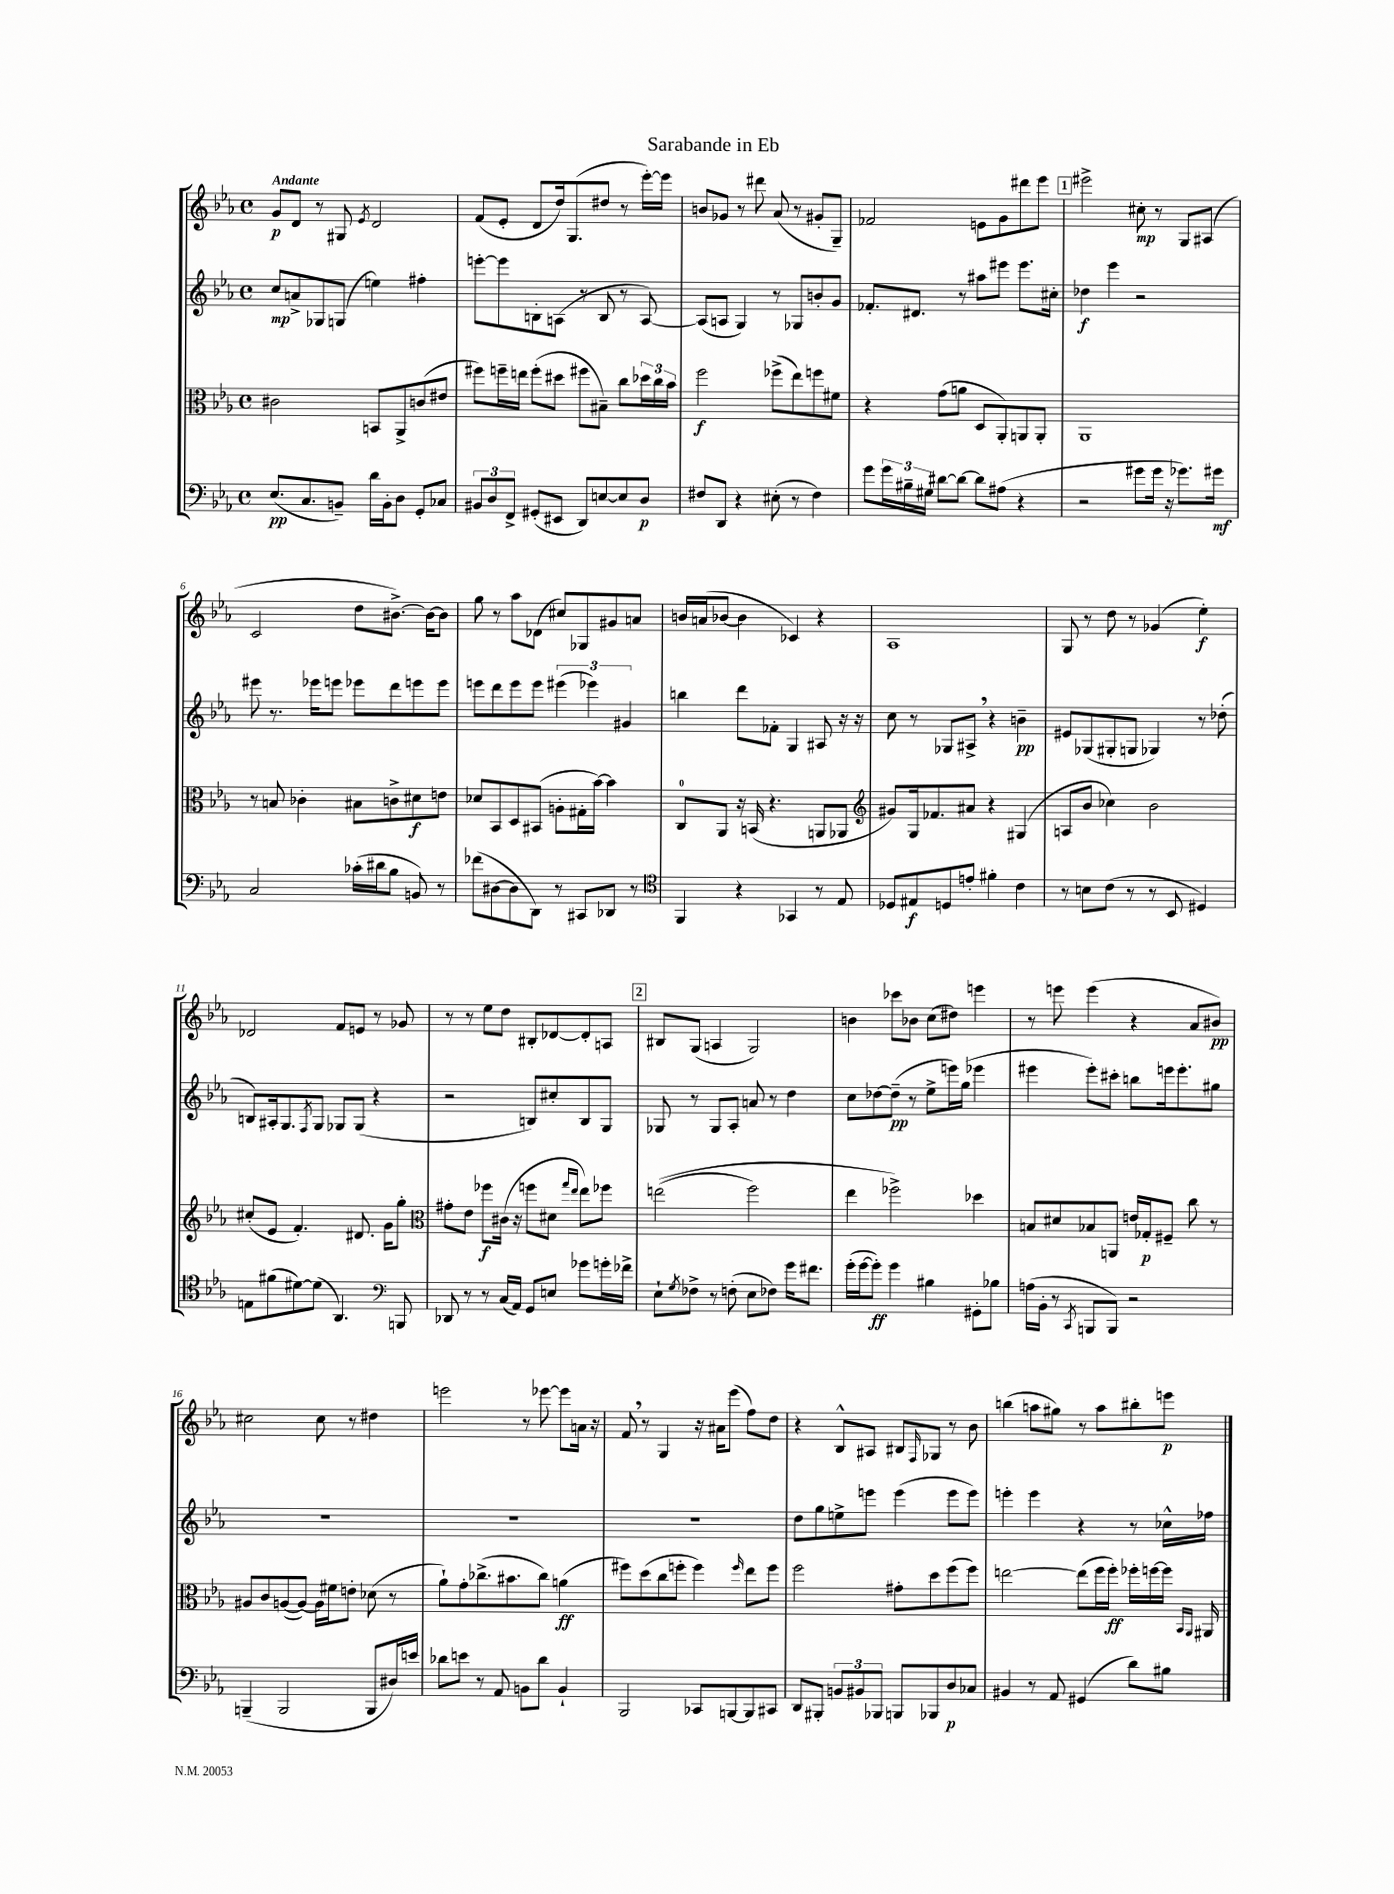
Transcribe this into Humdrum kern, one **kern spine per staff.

**kern	**dynam	**kern	**dynam	**kern	**dynam	**kern	**dynam
*part4	*part4	*part3	*part3	*part2	*part2	*part1	*part1
*staff4	*staff4	*staff3	*staff3	*staff2	*staff2	*staff1	*staff1
*clefF4	*	*clefC3	*	*clefG2	*	*clefG2	*
*k[b-e-a-]	*	*k[b-e-a-]	*	*k[b-e-a-]	*	*k[b-e-a-]	*
*M4/4	*	*M4/4	*	*M4/4	*	*M4/4	*
*met(c)	*	*met(c)	*	*met(c)	*	*met(c)	*
=1	=1	=1	=1	=1	=1	=1	=1
!	!	!	!	!	!	!LO:TX:a:B:t=Andante	!
(8.E-/L	pp	2c#X\	.	8cc/L	mp	8g/L	p
.	.	.	.	8an^/	.	8d/J	.
8.C/	.	.	.	.	.	.	.
.	.	.	.	8G-X/	.	8r	.
8BBn~/J)	.	.	.	(8Gn/J	.	8G#X/	.
.	.	.	.	.	.	8qe-/	.
16d\LL	.	8BBn/L	.	4een\)	.	2d/	.
16BB'\J	.	.	.	.	.	.	.
8D\J	.	8AA-^/	.	.	.	.	.
8GG'/L	.	(8cn/	.	4ff#X'\	.	.	.
8C-X/J	.	8e#X/J	.	.	.	.	.
=2	=2	=2	=2	=2	=2	=2	=2
12BB#X/L	.	8ff#X\L)	.	[8eeen'\L	.	(8f/L	.
12D/	.	.	.	.	.	.	.
.	.	16ffn~\L	.	8eee\]	.	8e-'/J	.
12FF^/J	.	.	.	.	.	.	.
.	.	16een\JJ	.	.	.	.	.
(8GG#X'/L	.	(8ff'\L	.	8Bn'\	.	8d/L	.
8EE#X/J	.	8dd#X\J	.	(8An\J	.	16dd/k)	.
.	.	.	.	.	.	(8.G/	.
8DD/L)	.	8ff#X\L	.	8r	.	.	.
[8En/	.	8B#X~\J)	.	8B/	.	8dd#X/J	.
8E/]	.	8cc\L	.	8r	.	8r	.
8D/J	p	24dd-X\L	.	[8A/)	.	[16eee-'\LL)	.
.	.	24cc\	.	.	.	.	.
.	.	.	.	.	.	16eee-\JJ]	.
.	.	24b-\JJ	.	.	.	.	.
=3	=3	=3	=3	=3	=3	=3	=3
8F#X/L	.	2ff\	f	(8A/L]	.	8bn/L	.
8DD/J	.	.	.	8An/J	.	8g-X/J	.
4r	.	.	.	4G/)	.	8r	.
.	.	.	.	.	.	8ddd#X\	.
(8E#X'\	.	(8ff-X^\L	.	8r	.	(8a-/	.
8r	.	8ee-\)	.	8G-X/L	.	8r	.
4F#\)	.	8ffn\	.	8bn'/	.	8g#X'/L	.
.	.	8f#X\J	.	8g/J	.	8G~/J)	.
=4	=4	=4	=4	=4	=4	=4	=4
8g\L	.	4r	.	8.f-X'/L	.	2f-X/	.
24g\L	.	.	.	.	.	.	.
24B#X~\	.	.	.	.	.	.	.
.	.	.	.	8.d#X/J	.	.	.
24G#X\JJ	.	.	.	.	.	.	.
[8d#X\L	.	(8g\L	.	.	.	.	.
8d#\J_	.	8an\J	.	8r	.	.	.
8d#\L]	.	8D/L	.	8aa#X\L	.	8en\L	.
(8A#X\J	.	8AA-'/)	.	8eee#X\J	.	8g\	.
4r	.	8AAn/	.	8.eee#\L	.	8ddd#X\	.
.	.	8AA'/J	.	.	.	8eee-\J	.
.	.	.	.	16cc#X'\Jk	.	.	.
!!LO:REH:place=s1:t=1
=5	=5	=5	=5	=5	=5	=5	=5
2r	.	1AA-	.	4dd-X\	f	2eee#X^\	.
.	.	.	.	4eee-\	.	.	.
8g#X\L	.	.	.	2r	.	8cc#X'\	mp
16g#\Jk	.	.	.	.	.	8r	.
16r	.	.	.	.	.	.	.
8.g-X\L)	.	.	.	.	.	8G/L	.
.	.	.	.	.	.	(8A#X/J	.
16g#X\Jk	mf	.	.	.	.	.	.
!!LO:LB:g=z
=6	=6	=6	=6	=6	=6	=6	=6
2C/	.	8r	.	8eee#X\	.	2c/	.
.	.	8Bn/	.	8.r	.	.	.
.	.	4c-X'\	.	.	.	.	.
.	.	.	.	16eee-X\KL	.	.	.
.	.	.	.	8eeen\J	.	.	.
(16c-X'\LL	.	8B#X\L	.	8eee-X\L	.	8dd\L	.
16d#X\J	.	.	.	.	.	.	.
8B-\J	.	8cn^\	.	8ddd\	.	[8.b#X^\J)	.
8BBn/)	.	8d#X\	f	8eeen\	.	.	.
.	.	.	.	.	.	16b#\KL_	.
8r	.	8en\J	.	8eee\J	.	8b#\J]	.
=7	=7	=7	=7	=7	=7	=7	=7
(8f-X\L	.	8d-X/L	.	8eeen\L	.	8gg\	.
[8D#X\	.	8BB-/	.	8ddd\	.	8r	.
8D#\]	.	8D/	.	8eee\	.	8aa-\L	.
8DD\J)	.	(8BB#X/J	.	8eee\J	.	(8d-X\J	.
8r	.	8An'\L	.	(6eee#X\	.	8cc#X/L)	.
8CC#X/L	.	16G#X'\L	.	.	.	8G-X/	.
.	.	.	.	6eee-X\)	.	.	.
.	.	[16b-\JJ)	.	.	.	.	.
8DD-X/J	.	4b-\]	.	.	.	8g#X/	.
.	.	.	.	6g#X/	.	.	.
8r	.	.	.	.	.	8an/J	.
=8	=8	=8	=8	=8	=8	=8	=8
*clefC4	*	*	*	*	*	*	*
4FF/	.	8C/L	.	4bbn\	.	16bn/LL	.
.	.	.	.	.	.	(16an/J	.
.	.	8AA-/J	.	.	.	[8b-X/J	.
4r	.	16r	.	8ddd\L	.	4b-\]	.
.	.	(16BBn/	.	.	.	.	.
.	.	4.r	.	8f-X'\J	.	.	.
4GG-X/	.	.	.	4G/	.	4c-X/)	.
8r	.	8AAn/L	.	8A#X/	.	4r	.
8E-/	.	8AA-X/J	.	16r	.	.	.
.	.	.	.	16r	.	.	.
=9	=9	=9	=9	=9	=9	=9	=9
*	*	*clefG2	*	*	*	*	*
8D-X/L	.	8g#X/L)	.	8cc\	.	1A-	.
8E#X/	f	16G/k	.	8r	.	.	.
.	.	8.f-X/	.	.	.	.	.
8Dn/	.	.	.	8G-X/L	.	.	.
8en'/J	.	8a#X/J	.	8A#X^,/J	.	.	.
4f#X'\	.	4r	.	4r	.	.	.
4c\	.	(4G#X/	.	4bn~\	pp	.	.
=10	=10	=10	=10	=10	=10	=10	=10
8r	.	8An/L	.	8e#X/L	.	8G/	.
8Bn\L	.	8b-/J	.	(8G-X/	.	8r	.
(8c\J	.	4cc-X\)	.	8G#X'/	.	8dd\	.
8r	.	.	.	8Gn/J	.	8r	.
8r	.	2b-\	.	4G-X/)	.	(4g-X/	.
8BB-/	.	.	.	.	.	.	.
4D#X/)	.	.	.	8r	.	4ee-'\)	f
.	.	.	.	(8dd-X'\	.	.	.
!!LO:LB:g=z
=11	=11	=11	=11	=11	=11	=11	=11
8En\L	.	(8cc#X'/L	.	8Bn/L)	.	2d-X/	.
(8f#X\	.	8e-/J	.	16A#X'/k	.	.	.
.	.	.	.	8.G/	.	.	.
[8d#X\)	.	4.f'/)	.	.	.	.	.
.	.	.	.	8qF/	.	.	.
(8d#\J]	.	.	.	8G/J	.	.	.
4.AA-/)	.	.	.	8G-X/L	.	8f/L	.
.	.	8.d#X/	.	(8G-/J	.	8en/J	.
.	.	.	.	4r	.	8r	.
.	.	16g\KL	.	.	.	.	.
*clefF4	*	*	*	*	*	*	*
8BBBn/	.	8gg'\J	.	.	.	8g-X/	.
=12	=12	=12	=12	=12	=12	=12	=12
*	*	*clefC3	*	*	*	*	*
8DD-X/	.	8g#X'\L	.	2r	.	8r	.
8r	.	8e-\J	.	.	.	8r	.
8r	.	8ff-X\L	f	.	.	8ee-\L	.
(16C/LL	.	(16c#X\Jk	.	.	.	8dd\J	.
16AA-/JJ)	.	16r	.	.	.	.	.
8GG/L	.	8ffn\L	.	8Bn/L)	.	8B#X'/L	.
8En/J	.	8d#X\J	.	8cc#X'/	.	[8d-X/	.
.	.	16qqgg/LL	.	.	.	.	.
.	.	16qqee-/JJ	.	.	.	.	.
8g-X\L	.	8ee-\L)	.	8B/	.	8d-'/]	.
16gn'\L	.	8ff-X\J	.	8G/J	.	8An/J	.
16f-X^\JJ	.	.	.	.	.	.	.
!!LO:REH:place=s1:t=2
=13	=13	=13	=13	=13	=13	=13	=13
8E-`\L	.	((2een\	.	8G-X/	.	8B#X/L	.
8qG/	.	.	.	.	.	.	.
8F-X^\J	.	.	.	8r	.	(8G/J	.
8r	.	.	.	8G-/L	.	4An/	.
(8Fn'\	.	.	.	8A-'/J	.	.	.
8E-\L	.	2ff\)	.	8an/	.	2G/)	.
8F-X\J)	.	.	.	8r	.	.	.
16g\KL	.	.	.	4dd\	.	.	.
8.f#X\J	.	.	.	.	.	.	.
=14	=14	=14	=14	=14	=14	=14	=14
(16g'\LL	.	4ee-\	.	8cc\L	.	4bn\	.
[16g\J	.	.	.	.	.	.	.
8g'\J])	ff	.	.	[8dd-X\	.	.	.
4g\	.	2ff-X^\)	.	(8dd-~\J]	pp	8ccc-X\L	.
.	.	.	.	8r	.	8b-X\J	.
4B#X\	.	.	.	8ee-^\L	.	(8cc\L	.
.	.	.	.	16eeen\L)	.	8dd#X\J)	.
.	.	.	.	(16gg\JJ	.	.	.
8GG#X'\L	.	4dd-X\	.	4eee-X\	.	4eeen\	.
8B-X\J	.	.	.	.	.	.	.
=15	=15	=15	=15	=15	=15	=15	=15
(16An\LL	.	8Bn/L	.	4eee#X\	.	8r	.
16BB-'\JJ	.	.	.	.	.	.	.
8r	.	8d#X/	.	.	.	8eeen\	.
8qCC/	.	.	.	.	.	.	.
8BBBn/L	.	8B-X/	.	8eee#'\L)	.	(4eee\	.
8BBB/J)	.	8AAn/J	.	8ccc#X'\J	.	.	.
2r	.	16en/LL	.	8bbn\L	.	4r	.
.	.	16G-X'/J	p	.	.	.	.
.	.	8F#X~/J	.	16eeen\k	.	.	.
.	.	.	.	8.eee'\	.	.	.
.	.	8cc\	.	.	.	8a-/L	.
.	.	8r	.	8gg#X\J	.	8b#X/J)	pp
!!LO:LB:g=z
=16	=16	=16	=16	=16	=16	=16	=16
(4BBBn~/	.	8A#X/L	.	1r	.	2cc#X\	.
.	.	8c/	.	.	.	.	.
2BBB/	.	([8An/	.	.	.	.	.
.	.	8A/J_)	.	.	.	.	.
.	.	16A\LL]	.	.	.	8cc#\	.
.	.	16f#X\J	.	.	.	.	.
.	.	8en'\J	.	.	.	8r	.
8BBB/L	.	(8d-X\	.	.	.	4dd#X\	.
16D#X/L)	.	8r	.	.	.	.	.
16en/JJ	.	.	.	.	.	.	.
=17	=17	=17	=17	=17	=17	=17	=17
8d-X\L	.	8a-`\L)	.	1r	.	2eeen\	.
8en\J	.	8g'\	.	.	.	.	.
8r	.	(8.cc-X^\	.	.	.	.	.
8AA-/	.	.	.	.	.	.	.
.	.	8.b#X\	.	.	.	.	.
8BBn\L	.	.	.	.	.	8r	.
8d-\J	.	8cc-\J)	.	.	.	[8eee-X\	.
4BB`/	.	(4an\	ff	.	.	8eee-\L]	.
.	.	.	.	.	.	16an\Jk	.
.	.	.	.	.	.	16r	.
=18	=18	=18	=18	=18	=18	=18	=18
2BBB-/	.	8ff#X\L)	.	1r	.	8f,/	.
.	.	(8dd\	.	.	.	8r	.
.	.	8cc\	.	.	.	4G/	.
.	.	8ffn'\J	.	.	.	.	.
8CC-X/L	.	4ff\)	.	.	.	16r	.
.	.	.	.	.	.	16a#X\KL	.
[8BBBn/	.	.	.	.	.	(8eee-\J	.
.	.	16qqff/	.	.	.	.	.
8BBB/]	.	8ee-\L	.	.	.	8ff\L)	.
8CC#X/J	.	8ff\J	.	.	.	8dd\J	.
=19	=19	=19	=19	=19	=19	=19	=19
8DD/L	.	2ff\	.	8dd\L	.	4r	.
8BBB#X'/J	.	.	.	8gg\	.	.	.
12BBn/L	.	.	.	8een^\	.	8B-^^/L	.
12BB#X/	.	.	.	.	.	.	.
.	.	.	.	8eeen\J	.	8A#X/J	.
12BBB-X/J	.	.	.	.	.	.	.
8BBBn/L	.	8g#X'\L	.	(4eee\	.	8B#X/L	.
.	.	.	.	.	.	16qqF/	.
8BBB-X/	.	8dd\	.	.	.	8G-X/J	.
8D/	p	(8ff\	.	8eee\L	.	8r	.
8C-X/J	.	8ff\J)	.	8eee\J)	.	8b-\	.
=20	=20	=20	=20	=20	=20	=20	=20
4BB#X/	.	[2een\	.	4eeen'\	.	(4bbn\	.
8r	.	.	.	4eee\	.	8aan\L	.
8AA-/	.	.	.	.	.	8gg#X\J)	.
(4GG#X/	.	(8ee\L]	.	4r	.	8r	.
.	.	16ff\L	.	.	.	8aa\L	.
.	.	16ff'\JJ)	ff	.	.	.	.
8d\L)	.	16ff-X'\LL	.	8r	.	8bb#X'\	.
.	.	[16ffn\	.	.	.	.	.
8B#X\J	.	16ff\JJ]	.	16cc-X^^\LL	.	8eeen\J	p
.	.	16qqBB-/LL	.	.	.	.	.
.	.	16qqAA-/JJ	.	.	.	.	.
.	.	16AA#X/	.	16ff-X\JJ	.	.	.
==	==	==	==	==	==	==	==
*-	*-	*-	*-	*-	*-	*-	*-
